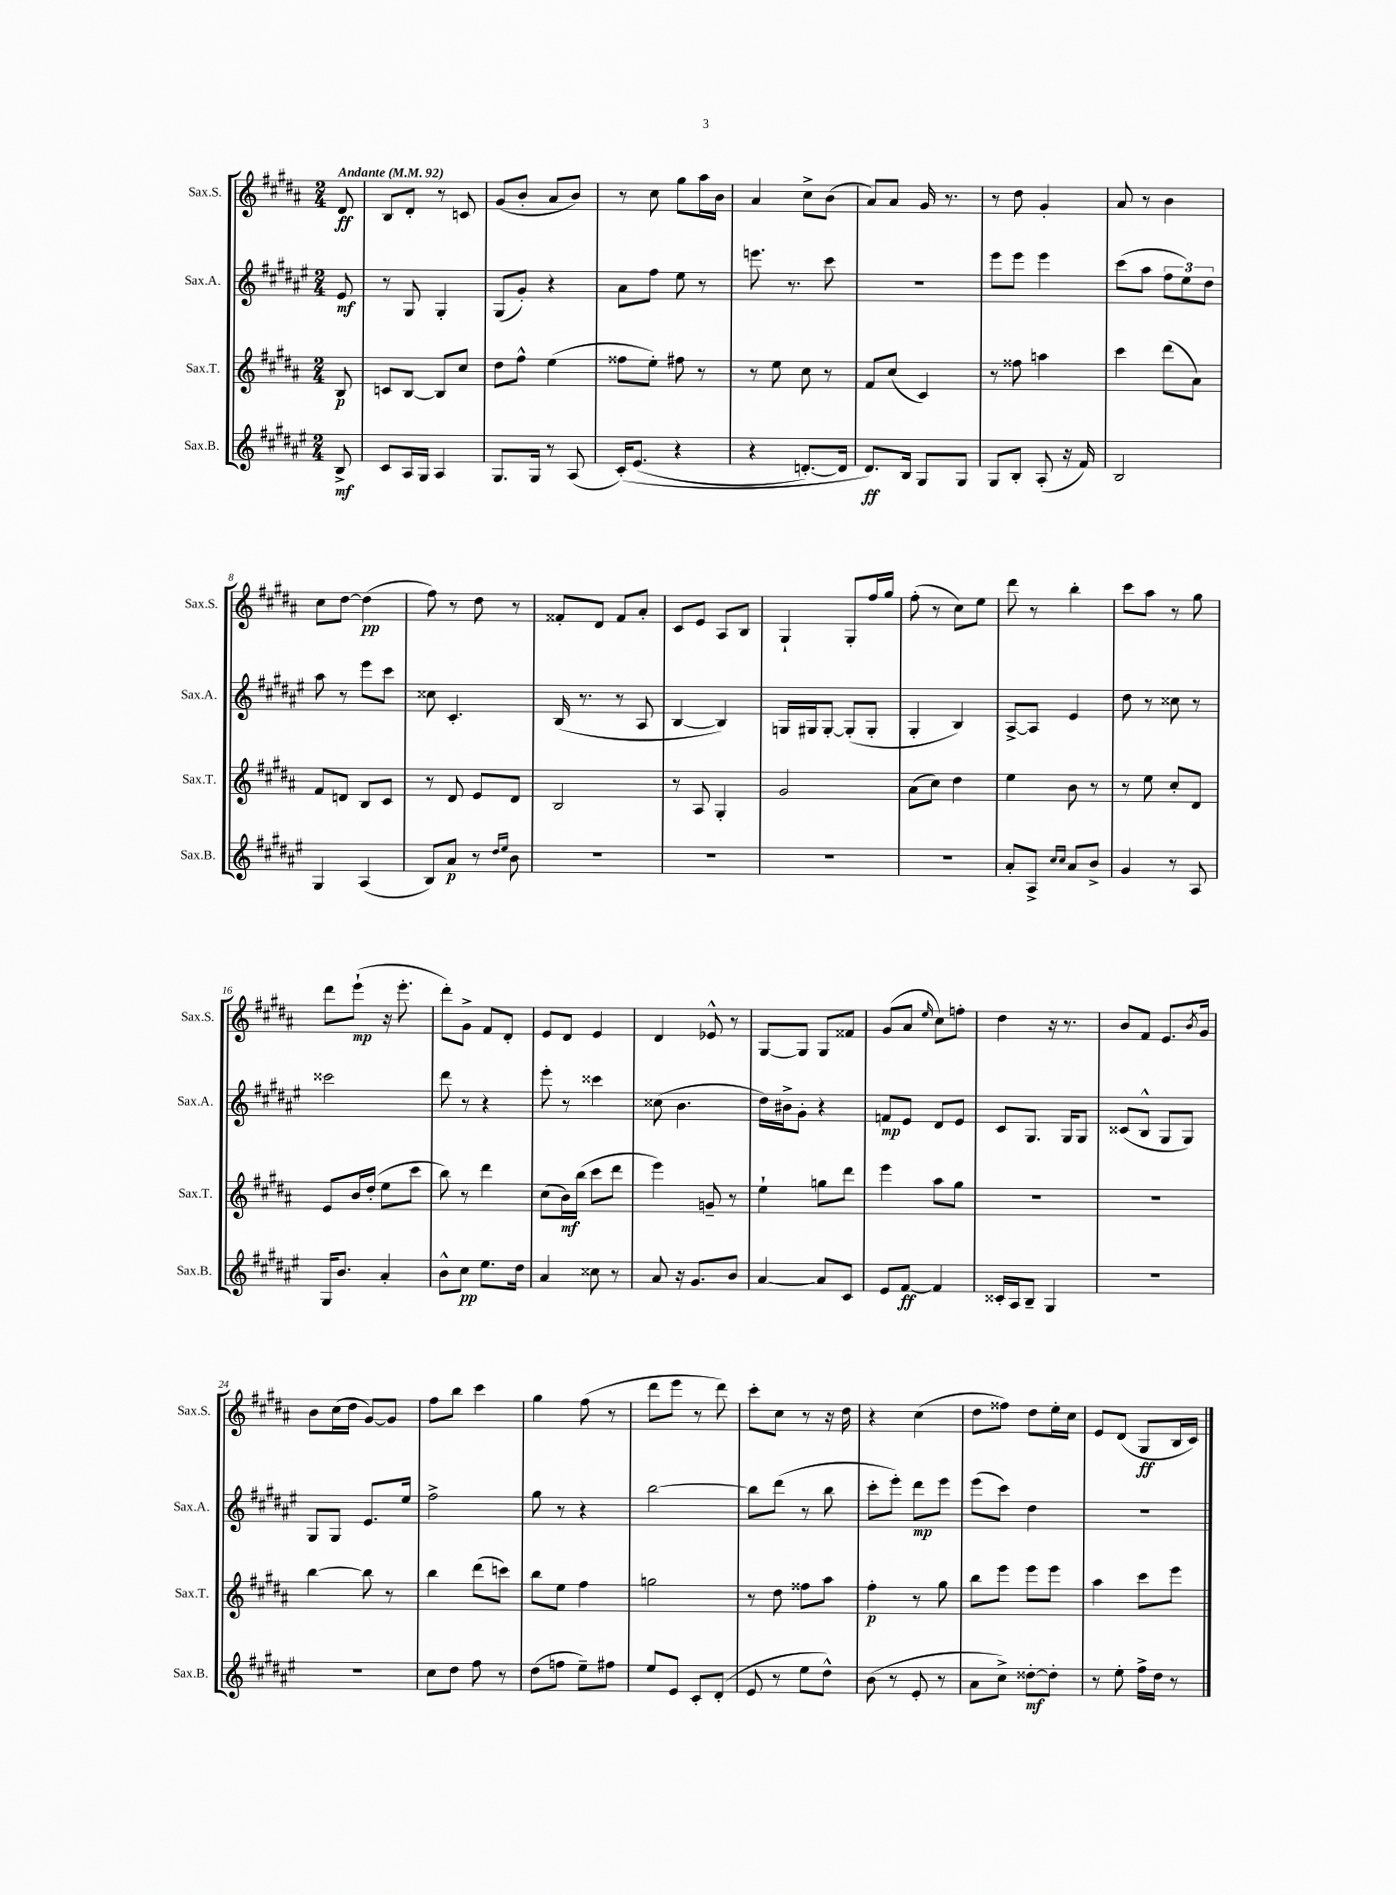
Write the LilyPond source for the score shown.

<<
\new StaffGroup <<
\new Staff = "s0" \with { instrumentName = "Sax.S." shortInstrumentName = "Sax.S." } {
    \clef treble \key b \major \numericTimeSignature \time 2/4 \partial 8 \tempo "Andante" 4 = 92
    dis'8\ff |
    b8 dis'8-. r8 c'8 |
    gis'8( b'8-. ais'8 b'8) |
    r8 cis''8 gis''8 ais''16 b'16 |
    ais'4 cis''8-> b'8( |
    ais'8) ais'8 gis'16 r8. |
    r8 dis''8 gis'4-. |
    ais'8 r8 b'4 |
    cis''8 dis''8~ dis''4\pp( |
    fis''8) r8 dis''8 r8 |
    fisis'8-. dis'8 fisis'8 ais'8-. |
    cis'8 e'8 ais8 b8 |
    gis4-! gis8-. fis''16 gis''16 |
    fis''8-.( r8 cis''8) e''8 |
    dis'''8 r8 b''4-. |
    cis'''8 ais''8 r8 gis''8 |
    dis'''8 e'''8-!\mp( r16 e'''8.-. |
    dis'''8-.) gis'8-> fis'8 dis'8-. |
    e'8 dis'8 e'4 |
    dis'4 ees'8-^ r8 |
    gis8~ gis8 gis8 fisis'8 |
    gis'8( ais'8 \grace { e''16 } cis''8) f''8-. |
    dis''4 r16 r8. |
    b'8 fis'8 e'8. \acciaccatura { b'8 } gis'16 |
    b'8 cis''16( dis''16 gis'8~) gis'8 |
    fis''8 b''8 cis'''4 |
    gis''4 fis''8( r8 |
    dis'''8 e'''8 r8 dis'''8) |
    cis'''8-. cis''8 r8 r16 dis''16 |
    r4 cis''4( |
    dis''8 fisis''8) dis''8 e''16-. cis''16 |
    e'8 dis'8( gis8\ff b16 cis'16) \bar "|." |
}
\new Staff = "s1" \with { instrumentName = "Sax.A." shortInstrumentName = "Sax.A." } {
    \clef treble \key fis \major \numericTimeSignature \time 2/4 \partial 8
    eis'8\mf |
    r8 gis8 gis4-. |
    gis8( gis'8-.) r4 |
    ais'8 fis''8 eis''8 r8 |
    e'''8. r8. cis'''8 |
    R2 |
    eis'''8 eis'''8 eis'''4 |
    cis'''8( ais''8 \tuplet 3/2 { fis''8 eis''8) dis''8 } |
    ais''8 r8 eis'''8 cis'''8 |
    cisis''8 cis'4.-. |
    b16( r8. r8 ais8 |
    b4~ b4) |
    g16 gis16 gis8~-. gis8-.( gis8-. |
    gis4-. b4) |
    ais8~-> ais8 eis'4 |
    dis''8 r8 cisis''8 r8 |
    cisis'''2 |
    dis'''8 r8 r4 |
    eis'''8-. r8 cisis'''4 |
    cisis''8( b'4. |
    dis''16) bis'16-> gis'8-. r4 |
    f'8\mp eis'8 dis'8 eis'8 |
    cis'8 gis8. gis16 gis8 |
    cisis'8( b8-^ gis8 gis8) |
    gis8 gis8 eis'8. eis''16 |
    fis''2-> |
    gis''8 r8 r4 |
    b''2~ |
    b''8 dis'''8( r8 b''8 |
    cis'''8-. eis'''8-.) dis'''8\mp eis'''8 |
    eis'''8( cis'''8) dis''4 |
    R2 \bar "|." |
}
\new Staff = "s2" \with { instrumentName = "Sax.T." shortInstrumentName = "Sax.T." } {
    \clef treble \key b \major \numericTimeSignature \time 2/4 \partial 8
    b8\p |
    c'8 b8~ b8 cis''8 |
    dis''8 fis''8-^ e''4( |
    fisis''8 e''8-.) fis''8 r8 |
    r8 e''8 cis''8 r8 |
    fis'8 cis''8( cis'4) |
    r8 fisis''8 a''4 |
    cis'''4 dis'''8( ais'8) |
    fis'8 d'8 b8 cis'8 |
    r8 dis'8 e'8 dis'8 |
    b2 |
    r8 ais8 gis4-. |
    gis'2 |
    ais'8( cis''8) dis''4 |
    e''4 b'8 r8 |
    r8 e''8 cis''8-. dis'8 |
    e'8 b'16 dis''16-.( e''8 cis'''8 |
    b''8) r8 dis'''4 |
    cis''8( b'16\mf) b''16( cis'''8 dis'''8 |
    e'''4) g'8-- r8 |
    e''4-! g''8 dis'''8 |
    e'''4 ais''8 gis''8 |
    R2 |
    R2 |
    b''4~ b''8 r8 |
    b''4 dis'''8( c'''8) |
    b''8 e''8 fis''4 |
    g''2 |
    r8 dis''8 fisis''8 ais''8 |
    fis''4-.\p r8 gis''8 |
    b''8 e'''8 e'''8 e'''8 |
    ais''4 cis'''8 e'''8 \bar "|." |
}
\new Staff = "s3" \with { instrumentName = "Sax.B." shortInstrumentName = "Sax.B." } {
    \clef treble \key fis \major \numericTimeSignature \time 2/4 \partial 8
    b8->\mf |
    cis'8 ais16 gis16 ais4 |
    gis8. gis16 r8 ais8( |
    cis'16-.)\( eis'8.( r4 |
    r4 d'8.~-.) d'16 |
    dis'8.\ff\) b16 gis8 gis8 |
    gis8 b8-. ais8-.( r16 fis'16) |
    b2 |
    gis4 ais4( |
    b8) ais'8\p r8 \grace { dis''16 eis''16 } b'8 |
    R2 |
    R2 |
    R2 |
    R2 |
    ais'8-. ais8-> \grace { cis''16 cis''16 } ais'8 b'8-> |
    gis'4 r8 ais8 |
    gis16 b'8. ais'4-. |
    b'8-^ cis''8\pp eis''8. dis''16 |
    ais'4 cisis''8 r8 |
    ais'8 r16 gis'8. b'8 |
    ais'4~ ais'8 cis'8 |
    eis'8 fis'8~\ff fis'4 |
    cisis'16-. ais16 b8-- gis4 |
    R2 |
    R2 |
    cis''8 dis''8 fis''8 r8 |
    dis''8( f''8 eis''8--) fis''8 |
    eis''8 eis'8 cis'8-. dis'8-.( |
    eis'8 r8 eis''8 dis''8-^) |
    b'8( r8 eis'8-. r8 |
    ais'8 cis''8->) disis''8~-.\mf disis''8-. |
    r8 eis''8-. fis''16-> dis''16 r8 \bar "|." |
}
>>
>>
